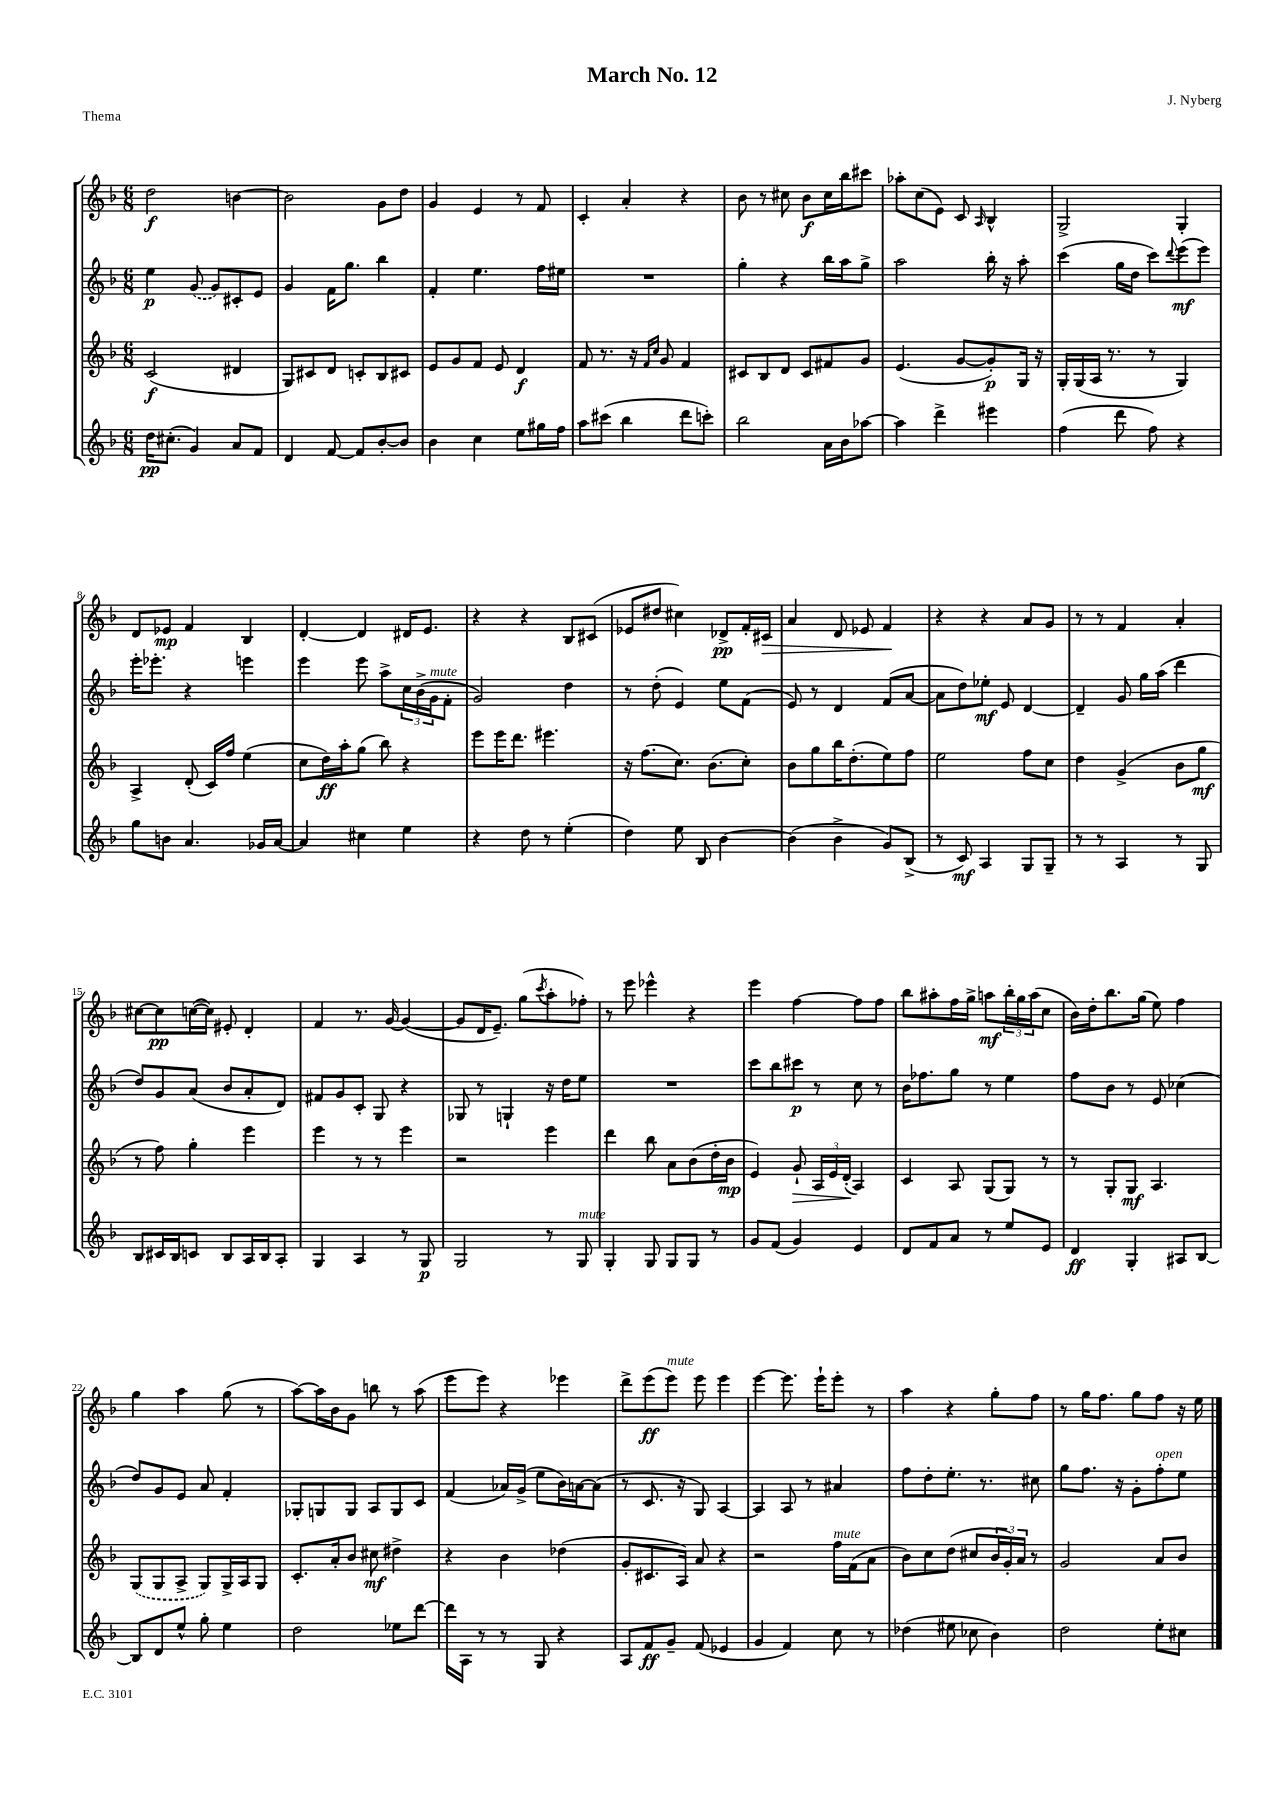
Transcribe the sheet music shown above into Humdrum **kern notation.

**kern	**kern	**kern	**kern
*staff4	*staff3	*staff2	*staff1
*clefG2	*clefG2	*clefG2	*clefG2
*k[b-]	*k[b-]	*k[b-]	*k[b-]
*M6/8	*M6/8	*M6/8	*M6/8
16dd\LK	(2c/	4ee\	2dd\
(8.cc#'\J	.	.	.
4g/)	.	(8g/	.
.	.	8g/L)	.
8a/L	4d#/	8c#'/	[4b\
8f/J	.	8e/J	.
=	=	=	=
4d/	8G/L)	4g/	2b\]
.	8c#/	.	.
[8f/	8d/J	16f\LK	.
.	.	8.gg\J	.
8f/]L	8c'/L	.	.
[8b-'/	8B-/	4bb-\	8g\L
8b-/]J	8c#/J	.	8dd\J
=	=	=	=
4b-\	8e/L	4f'/	4g/
.	8g/	.	.
4cc\	8f/J	4.ee\	4e/
.	8e/	.	.
8ee\L	4d/	.	8r
16gg#\L	.	16ff\LL	8f/
16ff\JJ	.	16ee#\JJ	.
=	=	=	=
8aa\L	8f/	2.r	4c'/
(8ccc#\J	8.r	.	.
4bb-\	.	.	4a'/
.	16r	.	.
.	16qqf/LL	.	.
.	16qqcc/JJ	.	.
.	8g/	.	.
8ddd\L	4f/	.	4r
8ccc'\J)	.	.	.
=	=	=	=
2bb-\	8c#/L	4gg'\	8b-\
.	8B-/	.	8r
.	8d/J	4r	8cc#\
.	8c#/L	.	8b-\L
16a\LL	8f#/	16bb-\LL	16cc#\L
16b-\J	.	16aa\J	16bb-\J
[8aa-\J	8g/J	8gg^\J	8ccc#\J
=	=	=	=
4aa-\]	(4.e/	2aa\	8aa-'\L
.	.	.	(8cc\
4ddd^\	.	.	8e\J)
.	[8g/L	.	8c/
.	.	.	16qqA/
4eee#\	8g'/])	16bb-'\	4B-^^/
.	.	16r	.
.	16G/Jk	8aa'\	.
.	16r	.	.
=	=	=	=
(4ff\	16G'/LL	(4ccc\	2G^/
.	(16G/	.	.
.	16A/JJ	.	.
.	8.r	.	.
8ddd\	.	16gg\LL	.
.	.	16dd\JJ	.
8ff\)	8r	8ccc\L)	.
.	.	8qqddd/	.
4r	4G/)	(8eee\	4G'/
.	.	8eee\J)	.
=	=	=	=
8gg\L	4A^/	16eee'\LK	8d/L
.	.	8.eee-'\J	.
8b\J	.	.	8e-/J
4.a/	(8d'/	4r	4f/
.	16c/LL)	.	.
.	16ff/JJ	.	.
.	(4ee\	4eee\	4B-/
16g-/LL	.	.	.
[16a/JJ	.	.	.
=	=	=	=
4a/]	8cc\L	4eee\	[4d'/
.	16dd\L)	.	.
.	16aa'\J	.	.
4cc#\	(8gg\J	8eee\	4d/]
.	8bb-\)	8aa^\L	.
4ee\	4r	24cc\L	16d#/LK
.	.	(24b-^\	.
.	.	.	8.e/J
.	.	24g\J	.
.	.	8f'\J	.
=	=	=	=
4r	8eee\L	2g/)	4r
.	16eee\K	.	.
.	8.ddd\J	.	.
8dd\	.	.	4r
8r	4.eee#\	.	.
(4ee'\	.	4dd\	8B-/L
.	.	.	(8c#/J
=	=	=	=
4dd\)	16r	8r	8e-/L
.	(8.ff\L	.	.
.	.	(8dd'\	8dd#/J
8ee\	8.cc\J)	4e/)	4cc#\)
8B-/	.	.	.
.	(8.b-\L	.	.
[4b-\	.	8ee\L	8d-^/L
.	8cc'\J)	(8f\J	16f'/L
.	.	.	16c#/JJ
=	=	=	=
(4b-\]	8b-\L	8e/)	4a/
.	8gg\	8r	.
4b-^\	16bb-\K	4d/	8d/
.	(8.dd'\	.	.
.	.	.	8e-/
8g/L)	8ee\)	(8f/L	4f/
(8B-^/J	8ff\J	[8a/J	.
=	=	=	=
8r	2ee\	8a\]L	4r
8c/)	.	8dd\)	.
4A/	.	8ee-'\J	4r
.	.	8e/	.
8G/L	8ff\L	[4d/	8a/L
8G~/J	8cc\J	.	8g/J
=	=	=	=
8r	4dd\	4d~/]	8r
8r	.	.	8r
4A/	(4g^/	8g/	4f/
.	.	16gg\LL	.
.	.	(16aa\JJ	.
8r	8b-\L	4ddd\	4a'/
8G/	8gg\J	.	.
=	=	=	=
8B-/L	8r	8dd/L)	[8cc#\L
16c#/L	8ff\)	8g/	8cc#\]
16B-/J	.	.	.
8c/J	4gg'\	(8a/J	([16cc\L
.	.	.	16cc\]JJ)
8B-/L	.	8b-/L	8e#'/
16A/L	4eee\	8a'/	4d'/
16B-/J	.	.	.
8A'/J	.	8d/J)	.
=	=	=	=
4G/	4eee\	8f#/L	4f/
.	.	8g/	.
4A/	8r	8c'/J	8.r
.	8r	8G/	.
.	.	.	[16g/
8r	4eee\	4r	(4g/_
8G/	.	.	.
=	=	=	=
2G/	2r	8G-/	8g/]L
.	.	8r	16d/K
.	.	.	8.e~/J)
.	.	4G`/	.
.	.	.	(8gg\L
.	.	.	8qccc/
8r	4eee\	16r	8aa'\
.	.	16dd\LK	.
8G/	.	8ee\J	8ff-'\J)
=	=	=	=
4G'/	4ddd\	2.r	8r
.	.	.	8eee\
8G/	8bb-\	.	4eee-^^\
8G/L	8a\L	.	.
8G/J	(8b-\	.	4r
8r	16dd'\L	.	.
.	16b-\JJ	.	.
=	=	=	=
8g/L	4e/)	8ccc\L	4eee\
(8f/J	.	8bb-\	.
4g/)	8g`/	8ccc#\J	[4ff\
.	24A/LL	8r	.
.	24e/	.	.
.	(24d'/JJ	.	.
4e/	4A/)	8cc\	8ff\]L
.	.	8r	8ff\J
=	=	=	=
8d/L	4c/	16b-\LK	8bb-\L
.	.	8.ff-\	.
8f/	.	.	8aa#'\
8a/J	8A/	8gg\J	16ff\L
.	.	.	16gg^\JJ
8r	(8G/L	8r	8aa\L
8ee/L	8G/J)	4ee\	24bb-'\L
.	.	.	24gg\
.	.	.	(24aa\J
8e/J	8r	.	8cc\J
=	=	=	=
4d/	8r	8ff\L	16b-\LL)
.	.	.	16dd'\J
.	8G'/L	8b-\J	8.bb-\
4G'/	8G/J	8r	.
.	.	.	(16gg\Jk
.	4.A/	8e/	8ee\)
8A#/L	.	(4cc-\	4ff\
[8B-/J	.	.	.
=	=	=	=
8B-/]L	(8G/L	8dd/L)	4gg\
8d/	8G/	8g/	.
8ee^^/J	8A^/J	8e/J	4aa\
8gg'\	8G/L)	8a/	.
4ee\	16G^/L	4f'/	(8gg\
.	16A/J	.	.
.	8G/J	.	8r
=	=	=	=
2dd\	8.c'/L	8G-'/L	[8aa\L)
.	.	8G/	16aa\]L
.	16a'/k	.	16b-\J
.	8b-/J	8G/J	8g\J
.	8cc#\	8A/L	8bb\
8ee-\L	4dd#^\	8G/	8r
[8ddd\J	.	8c/J	(8aa\
=	=	=	=
16ddd\]LL	4r	(4f/	8eee\L
16A\JJ	.	.	.
8r	.	.	8eee\J)
8r	4b-\	16a-/LL)	4r
.	.	(16g^/JJ	.
8G/	.	8ee\L	.
4r	(4dd-\	16b-\L)	4eee-\
.	.	[16a\J	.
.	.	(8a\]J	.
=	=	=	=
8A/L	8g'/L	8r	8ddd^\L
8f/	8.c#/	8.c/	(8eee\
8g~/J	.	.	8eee\J)
.	16A/Jk)	16r	.
(8f/	8a/	8G/)	8eee\
4e-/	4r	[4A/	4eee\
=	=	=	=
4g/	2r	4A/]	[4eee\
4f/)	.	8A/	8.eee\]
.	.	8r	.
.	.	.	16eee`\LK
8cc\	16ff\LL	4a#/	8eee'\J
.	(16f\J	.	.
8r	8a\J	.	8r
=	=	=	=
(4dd-\	8b-\L)	8ff\L	4aa\
.	8cc\	8dd'\	.
8ee#\	(8dd\J	8.ee'\J	4r
8cc-\	8cc#/L	.	.
.	.	8.r	.
4b-\)	24b-/L	.	8gg'\L
.	24g'/)	.	.
.	24a/JJ	.	.
.	8r	8cc#\	8ff\J
=	=	=	=
2dd\	2g/	8gg\L	8r
.	.	8.ff\J	16gg\LK
.	.	.	8.ff\J
.	.	16r	.
.	.	8g'\L	8gg\L
8ee'\L	8a/L	8ff'\	8ff\J
8cc#\J	8b-/J	8ee\J	16r
.	.	.	16ee\
==	==	==	==
*-	*-	*-	*-
